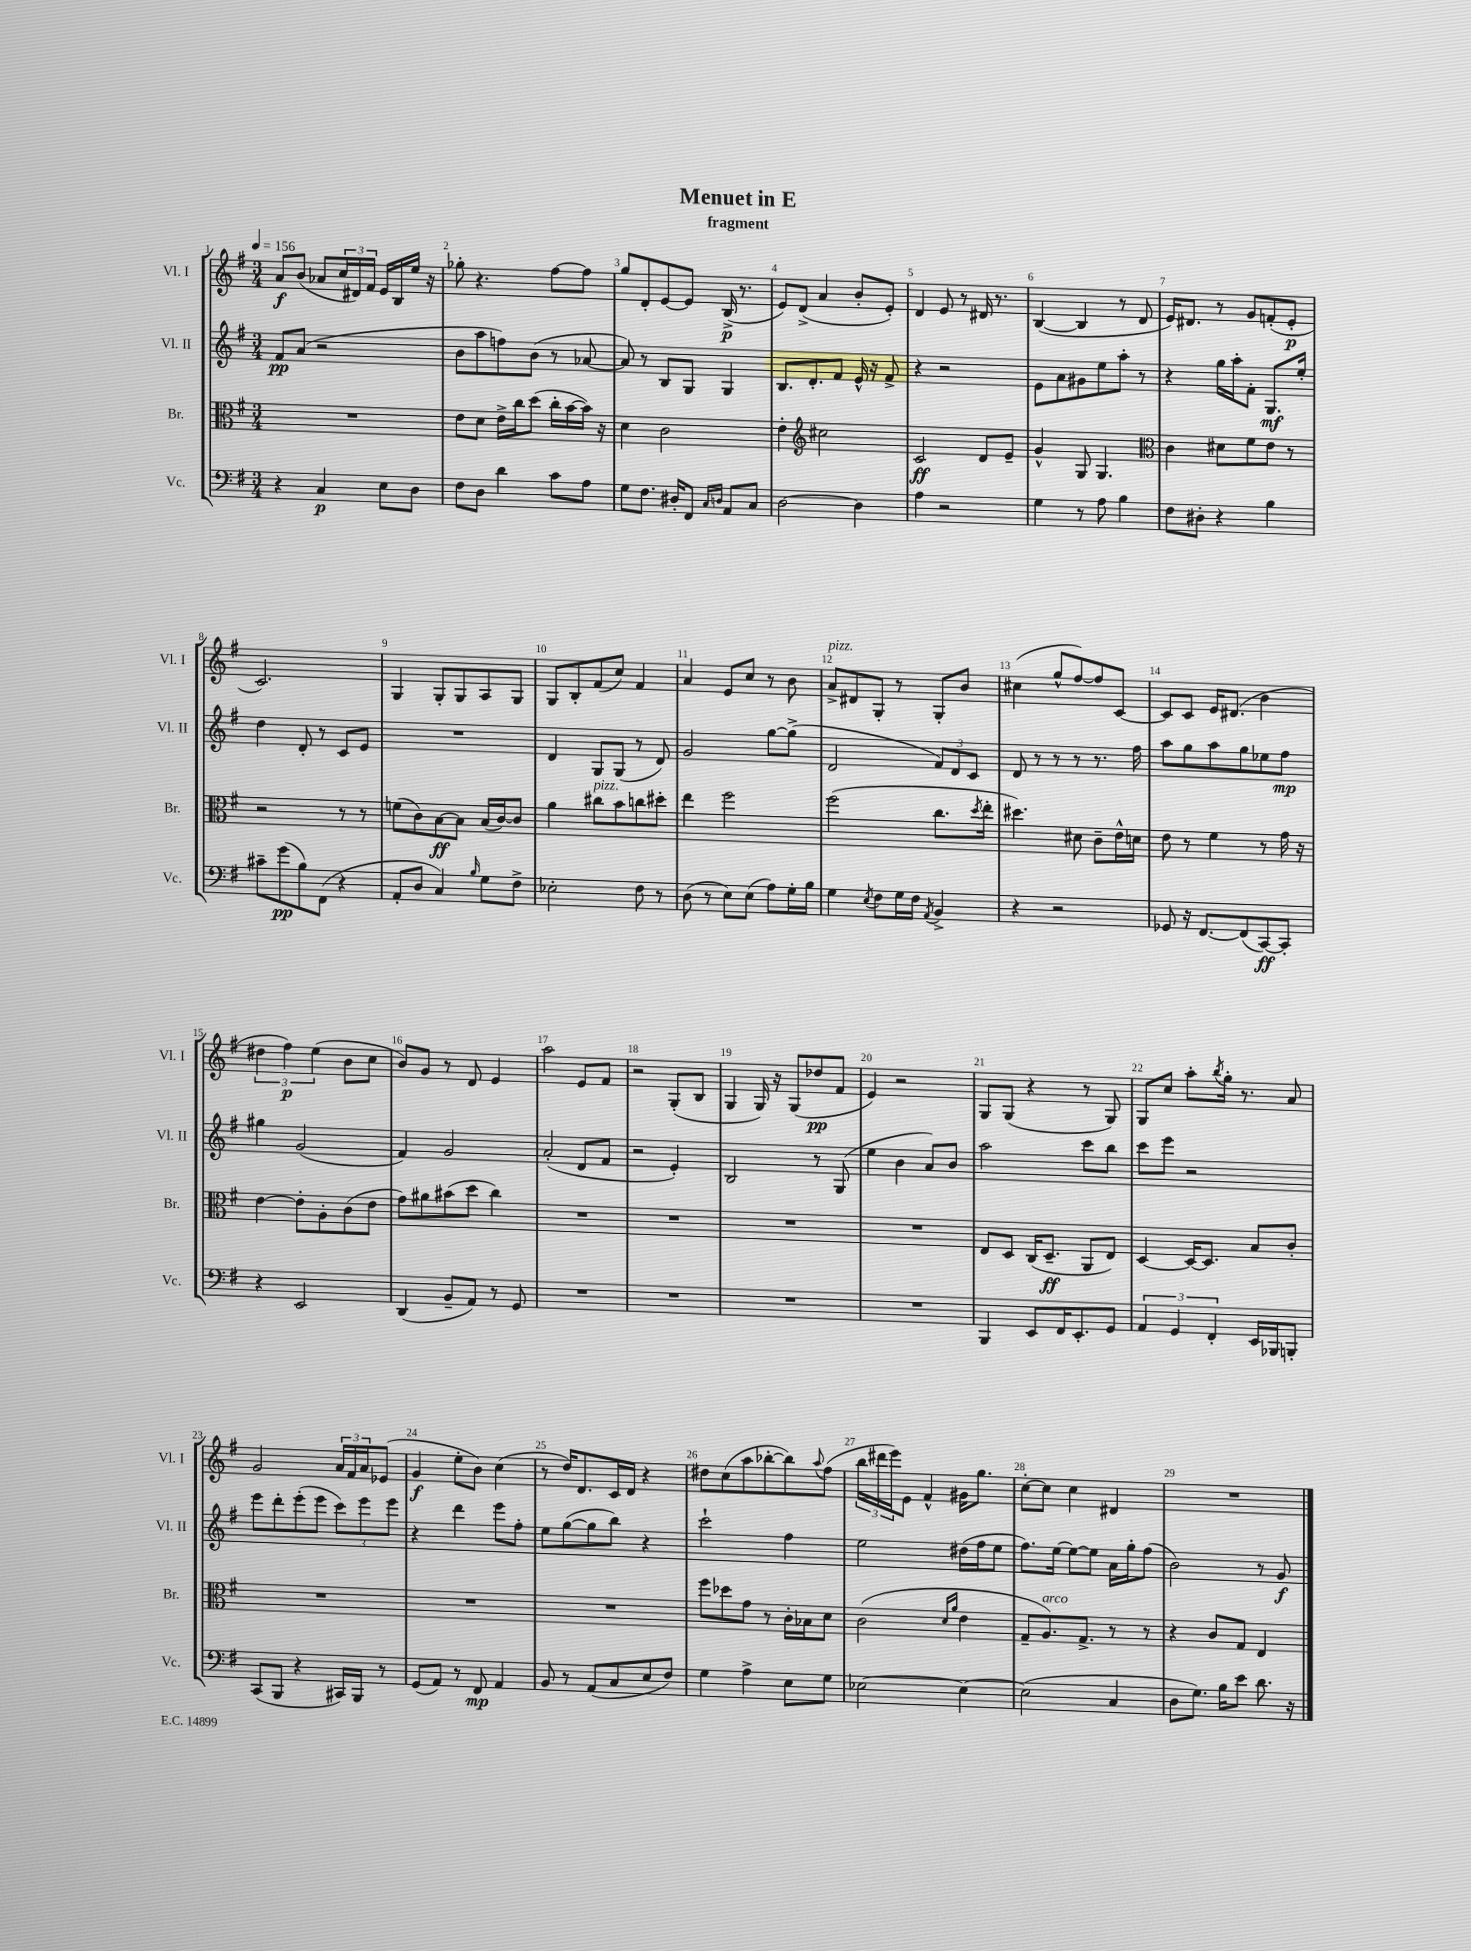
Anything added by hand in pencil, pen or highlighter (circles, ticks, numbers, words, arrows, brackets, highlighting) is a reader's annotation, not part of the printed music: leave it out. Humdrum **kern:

**kern	**dynam	**kern	**dynam	**kern	**dynam	**kern	**dynam
*part4	*part4	*part3	*part3	*part2	*part2	*part1	*part1
*staff4	*staff4	*staff3	*staff3	*staff2	*staff2	*staff1	*staff1
*I"Vc.	*	*I"Br.	*	*I"Vl. II	*	*I"Vl. I	*
*I'Vc.	*	*I'Br.	*	*I'Vl. II	*	*I'Vl. I	*
*clefF4	*	*clefC3	*	*clefG2	*	*clefG2	*
*k[f#]	*	*k[f#]	*	*k[f#]	*	*k[f#]	*
*M3/4	*	*M3/4	*	*M3/4	*	*M3/4	*
*MM156	*	*MM156	*	*MM156	*	*MM156	*
=1	=1	=1	=1	=1	=1	=1	=1
4r	.	2.r	.	8f#/L	pp	8a/L	f
.	.	.	.	(8a/J	.	(8b/J	.
4C/	p	.	.	2r	.	8a-X/L	.
.	.	.	.	.	.	24cc/L	.
.	.	.	.	.	.	24d#X/)	.
.	.	.	.	.	.	24f#/JJ	.
8E\L	.	.	.	.	.	16e/LL	.
.	.	.	.	.	.	16B/	.
8D\J	.	.	.	.	.	16ee/JJ	.
.	.	.	.	.	.	16r	.
=2	=2	=2	=2	=2	=2	=2	=2
8F#\L	.	8e\L	.	8b\L	.	8gg-X'\	.
8D\J	.	8d\J	.	8aa\	.	4.r	.
4d\	.	16e^\LL	.	8ffn\)	.	.	.
.	.	16cc\J	.	.	.	.	.
.	.	(8dd\J	.	(8b\J	.	.	.
8c\L	.	16cc'\LL	.	8r	.	[8ff#\L	.
.	.	[16b\	.	.	.	.	.
8A\J	.	16b\JJ])	.	[8a-X/	.	8ff#\J]	.
.	.	16r	.	.	.	.	.
=3	=3	=3	=3	=3	=3	=3	=3
8G\L	.	4d\	.	8a-/])	.	8gg/L	.
8.F#\J	.	.	.	8r	.	8d'/	.
.	.	2c\	.	8B/L	.	[8e/	.
16D#X'/KL	.	.	.	.	.	.	.
8FF#/J	.	.	.	8G/J	.	8e/J]	.
16qqC/LL	.	.	.	.	.	.	.
16qqDn/JJ	.	.	.	.	.	.	.
8AA/L	.	.	.	4G/	.	(16B^/	p
.	.	.	.	.	.	8.r	.
8C/J	.	.	.	.	.	.	.
=4	=4	=4	=4	=4	=4	=4	=4
[2D\	.	4e'\	.	8.B/L	.	8e/L)	.
.	.	.	.	.	.	(8d^/J	.
.	.	.	.	8.d'/	.	.	.
*	*	*clefG2	*	*	*	*	*
.	.	2cc#X\	.	.	.	4a/	.
.	.	.	.	8f#/J	.	.	.
4D\]	.	.	.	16e^^/	.	8b'/L	.
.	.	.	.	16r	.	.	.
.	.	.	.	8f#^/	.	8e'/J)	.
=5	=5	=5	=5	=5	=5	=5	=5
4A\	.	2c/	ff	4r	.	4d/	.
2r	.	.	.	2r	.	8e/	.
.	.	.	.	.	.	8r	.
.	.	8d/L	.	.	.	16d#X/	.
.	.	.	.	.	.	8.r	.
.	.	8e~/J	.	.	.	.	.
=6	=6	=6	=6	=6	=6	=6	=6
4G\	.	4g^^/	.	8e\L	.	([4B/	.
.	.	.	.	8a\	.	.	.
8r	.	8G/	.	8g#X\	.	4B/]	.
8A\	.	4.G/	.	8ee\	.	.	.
4B\	.	.	.	8aa'\J	.	8r	.
.	.	.	.	8r	.	8d/	.
=7	=7	=7	=7	=7	=7	=7	=7
*	*	*clefC3	*	*	*	*	*
8F#\L	.	4c\	.	4r	.	16e/KL)	.
.	.	.	.	.	.	8.d#X/J	.
8D#X'\J	.	.	.	.	.	.	.
4r	.	8d#X\L	.	16gg\LL	.	8r	.
.	.	.	.	16aa'\J	.	.	.
.	.	8f#\	.	8f#'\J	.	8g/L	.
4B\	.	8e\J	.	8.G/L	mf	(8fn'/	.
.	.	8r	.	.	.	8e'/J	p
.	.	.	.	16ee'/Jk	.	.	.
!!LO:LB:g=z
=8	=8	=8	=8	=8	=8	=8	=8
8c#X~\L	.	2r	.	4dd\	.	2.c/)	.
(8g\	pp	.	.	.	.	.	.
8B\)	.	.	.	8d'/	.	.	.
(8FF#\J	.	.	.	8r	.	.	.
4r	.	8r	.	8c/L	.	.	.
.	.	8r	.	8e/J	.	.	.
=9	=9	=9	=9	=9	=9	=9	=9
8AA'/L	.	(8fn\L	.	2.r	.	4G/	.
8D/J	.	8c\)	.	.	.	.	.
4C/)	.	[8B\	ff	.	.	8G'/L	.
.	.	8B\J]	.	.	.	8G/	.
16qqB/	.	.	.	.	.	.	.
8G\L	.	(16B/LL	.	.	.	8A/	.
.	.	[16c/J)	.	.	.	.	.
8F#^\J	.	8c/J]	.	.	.	8G/J	.
=10	=10	=10	=10	=10	=10	=10	=10
2E-X'\	.	4a\	.	4d/	.	8G/L	.
.	.	.	.	.	.	8B'/	.
!	!	!LO:TX:a:i:t=pizz.	!	!	!	!	!
.	.	8cc#X\L	.	8G/L	.	(8f#/	.
.	.	8b\	.	(8G/J	.	8cc/J)	.
8F#\	.	8ccn\	.	8r	.	4f#/	.
8r	.	8dd#X'\J	.	8d/)	.	.	.
=11	=11	=11	=11	=11	=11	=11	=11
(8D\	.	4ee\	.	2g/	.	4a/	.
8r	.	.	.	.	.	.	.
8E\L)	.	2ff#\	.	.	.	8e/L	.
(8E\J	.	.	.	.	.	8cc/J	.
8A\L)	.	.	.	[8gg\L	.	8r	.
16G'\L	.	.	.	(8gg^\J]	.	8b\	.
16B\JJ	.	.	.	.	.	.	.
=12	=12	=12	=12	=12	=12	=12	=12
!	!	!	!	!	!	!LO:TX:a:i:t=pizz.	!
4G\	.	(2ff#\	.	2d/	.	8a^/L	.
.	.	.	.	.	.	8d#X/	.
8qE/	.	.	.	.	.	.	.
8F#\L	.	.	.	.	.	8G'/J	.
16G\L	.	.	.	.	.	8r	.
16F#\JJ	.	.	.	.	.	.	.
8qAA/	.	.	.	.	.	.	.
4BB^/	.	8.cc\L	.	12f#/L)	.	8G'/L	.
.	.	.	.	12d/	.	.	.
.	.	.	.	.	.	8b/J	.
.	.	.	.	12c/J	.	.	.
.	.	8qdd/	.	.	.	.	.
.	.	16ee'\Jk	.	.	.	.	.
=13	=13	=13	=13	=13	=13	=13	=13
4r	.	4.dd#X\)	.	8d/	.	(4cc#X\	.
.	.	.	.	8r	.	.	.
2r	.	.	.	8r	.	8gg^^/L	.
.	.	8d#X\	.	8r	.	[8ff#/)	.
.	.	8c~\L	.	8.r	.	8ff#/]	.
.	.	16e^^\L	.	.	.	[8c/J	.
.	.	16dn\JJ	.	16ff#\	.	.	.
=14	=14	=14	=14	=14	=14	=14	=14
8GG-X/	.	8e\	.	8aa\L	.	8c/L]	.
16r	.	8r	.	8gg\	.	8c/J	.
[8.FF#/L	.	.	.	.	.	.	.
.	.	4f#\	.	8aa\	.	16e/KL	.
.	.	.	.	.	.	(8.d#X/J	.
(8FF#/]	.	.	.	8gg\	.	.	.
[8CC/)	ff	8r	.	8ee-X\	.	4b\	.
8CC'/J]	.	16g\	.	8ff#\J	mp	.	.
.	.	16r	.	.	.	.	.
!!LO:LB:g=z
=15	=15	=15	=15	=15	=15	=15	=15
4r	.	[4e\	.	4gg#X\	.	6dd#X\	.
.	.	.	.	.	.	6ff#\)	p
2EE/	.	8e'\L]	.	(2g/	.	.	.
.	.	.	.	.	.	(6ee\	.
.	.	8A'\	.	.	.	.	.
.	.	(8c\	.	.	.	8b\L	.
.	.	8e\J	.	.	.	8cc\J	.
=16	=16	=16	=16	=16	=16	=16	=16
(4DD/	.	8g\L)	.	4f#/)	.	8b/L)	.
.	.	8a#X\	.	.	.	8g/J	.
8BB~/L	.	(8b#X\	.	2g/	.	8r	.
8AA/J)	.	8dd\J	.	.	.	8d/	.
8r	.	4cc\)	.	.	.	4e/	.
8GG/	.	.	.	.	.	.	.
=17	=17	=17	=17	=17	=17	=17	=17
2.r	.	2.r	.	(2a'/	.	2aa\	.
.	.	.	.	8d/L	.	8e/L	.
.	.	.	.	8f#/J	.	8f#/J	.
=18	=18	=18	=18	=18	=18	=18	=18
2.r	.	2.r	.	2r	.	2r	.
.	.	.	.	4e'/)	.	(8G'/L	.
.	.	.	.	.	.	8B/J	.
=19	=19	=19	=19	=19	=19	=19	=19
2.r	.	2.r	.	2B/	.	4G/	.
.	.	.	.	.	.	16G/)	.
.	.	.	.	.	.	16r	.
.	.	.	.	.	.	(8G/L	.
.	.	.	.	8r	.	8dd-X/	pp
.	.	.	.	(8G/	.	8f#/J	.
=20	=20	=20	=20	=20	=20	=20	=20
2.r	.	2.r	.	4ee\	.	4e/)	.
.	.	.	.	4b\	.	2r	.
.	.	.	.	8a/L)	.	.	.
.	.	.	.	8b/J	.	.	.
=21	=21	=21	=21	=21	=21	=21	=21
4BBB/	.	8E/L	.	2aa\	.	8G/L	.
.	.	8D/J	.	.	.	(8G/J	.
8EE/L	.	(16C/KL	.	.	.	4r	.
.	.	8.D~/J	ff	.	.	.	.
16FF#/K	.	.	.	.	.	.	.
8.EE'/	.	.	.	.	.	.	.
.	.	8AA/L	.	8ccc\L	.	8r	.
8GG/J	.	8E/J)	.	8bb\J	.	8G/)	.
=22	=22	=22	=22	=22	=22	=22	=22
6AA/	.	[4D/	.	8ccc\L	.	8G/L	.
.	.	.	.	8eee\J	.	8cc/J	.
6GG/	.	.	.	.	.	.	.
.	.	16D/KL_	.	2r	.	8aa'\L	.
.	.	8.D/J]	.	.	.	.	.
6FF#'/	.	.	.	.	.	.	.
.	.	.	.	.	.	8qbb/	.
.	.	.	.	.	.	16gg'\Jk	.
.	.	.	.	.	.	8.r	.
16EE/LL	.	8B/L	.	.	.	.	.
16BBB-X/J	.	.	.	.	.	.	.
8BBBn'/J	.	8c'/J	.	.	.	8a/	.
!!LO:LB:g=z
=23	=23	=23	=23	=23	=23	=23	=23
(8CC/L	.	2.r	.	8eee\L	.	2g/	.
8BBB/J	.	.	.	8ddd'\	.	.	.
4r	.	.	.	(8eee'\	.	.	.
.	.	.	.	8eee\J	.	.	.
16CC#X/LL)	.	.	.	12ccc\L)	.	24a/LL	.
.	.	.	.	.	.	24f#/	.
16BBB/JJ	.	.	.	.	.	.	.
.	.	.	.	12eee\	.	24a/J	.
8r	.	.	.	.	.	(8e-X/J	.
.	.	.	.	12eee\J	.	.	.
=24	=24	=24	=24	=24	=24	=24	=24
(8GG/L	.	2.r	.	4r	.	4g/	f
8AA/J)	.	.	.	.	.	.	.
8r	.	.	.	4ddd\	.	8ee'\L	.
8FF#/	mp	.	.	.	.	8b\J)	.
4AA/	.	.	.	8eee\L	.	(4cc\	.
.	.	.	.	8ff#'\J	.	.	.
=25	=25	=25	=25	=25	=25	=25	=25
8BB/	.	2.r	.	8ee\L	.	8r	.
8r	.	.	.	([8gg\	.	16dd/KL)	.
.	.	.	.	.	.	8.d/	.
(8AA/L	.	.	.	8gg\]	.	.	.
8C/	.	.	.	8bb\J)	.	16c/L	.
.	.	.	.	.	.	16d/JJ	.
8E/	.	.	.	4r	.	4r	.
8F#/J)	.	.	.	.	.	.	.
=26	=26	=26	=26	=26	=26	=26	=26
4G\	.	8ff#\L	.	2ccc`\	.	8dd#X\L	.
.	.	8dd-X\	.	.	.	(8cc\	.
4A^\	.	8g\J	.	.	.	8aa\	.
.	.	8r	.	.	.	[8bb-X'\	.
8E\L	.	16c'\LL	.	4ff#\	.	8bb-\])	.
.	.	16B-X\J	.	.	.	.	.
.	.	.	.	.	.	8qqaa/	.
8G\J	.	8d\J	.	.	.	(8ff#\J	.
=27	=27	=27	=27	=27	=27	=27	=27
[2E-X\	.	(2c\	.	2ee\	.	24bb\LL	.
.	.	.	.	.	.	24ddd#X\	.
.	.	.	.	.	.	24eee\J)	.
.	.	.	.	.	.	8e\J	.
.	.	.	.	.	.	4f#^^/	.
.	.	16qqd/LL	.	.	.	.	.
.	.	16qqa/JJ	.	.	.	.	.
4E-\_	.	4e\	.	(16dd#X\LL	.	16g#X\KL	.
.	.	.	.	16ff#\J	.	8.gg\J	.
.	.	.	.	8ee\J	.	.	.
=28	=28	=28	=28	=28	=28	=28	=28
(2E-\]	.	8G~/L	.	8.ff#\L)	.	[8cc'\L	.
!	!	!LO:TX:a:i:t=arco	!	!	!	!	!
.	.	8.A/)	.	.	.	8cc\J]	.
.	.	.	.	[16ee\Jk	.	.	.
.	.	.	.	8ee\L_	.	4cc\	.
.	.	8.G^/J	.	.	.	.	.
.	.	.	.	8ee\J]	.	.	.
4C/	.	8r	.	16a\LL	.	4d#X/	.
.	.	.	.	16gg'\J	.	.	.
.	.	8r	.	(8ff#\J	.	.	.
=29	=29	=29	=29	=29	=29	=29	=29
8D\L	.	4r	.	2b\)	.	2.r	.
8.G\J)	.	.	.	.	.	.	.
.	.	8c/L	.	.	.	.	.
16B\KL	.	.	.	.	.	.	.
8e\J	.	8G/J	.	.	.	.	.
8.d\	.	4E/	.	8r	.	.	.
.	.	.	.	8g/	f	.	.
16r	.	.	.	.	.	.	.
==	==	==	==	==	==	==	==
*-	*-	*-	*-	*-	*-	*-	*-
